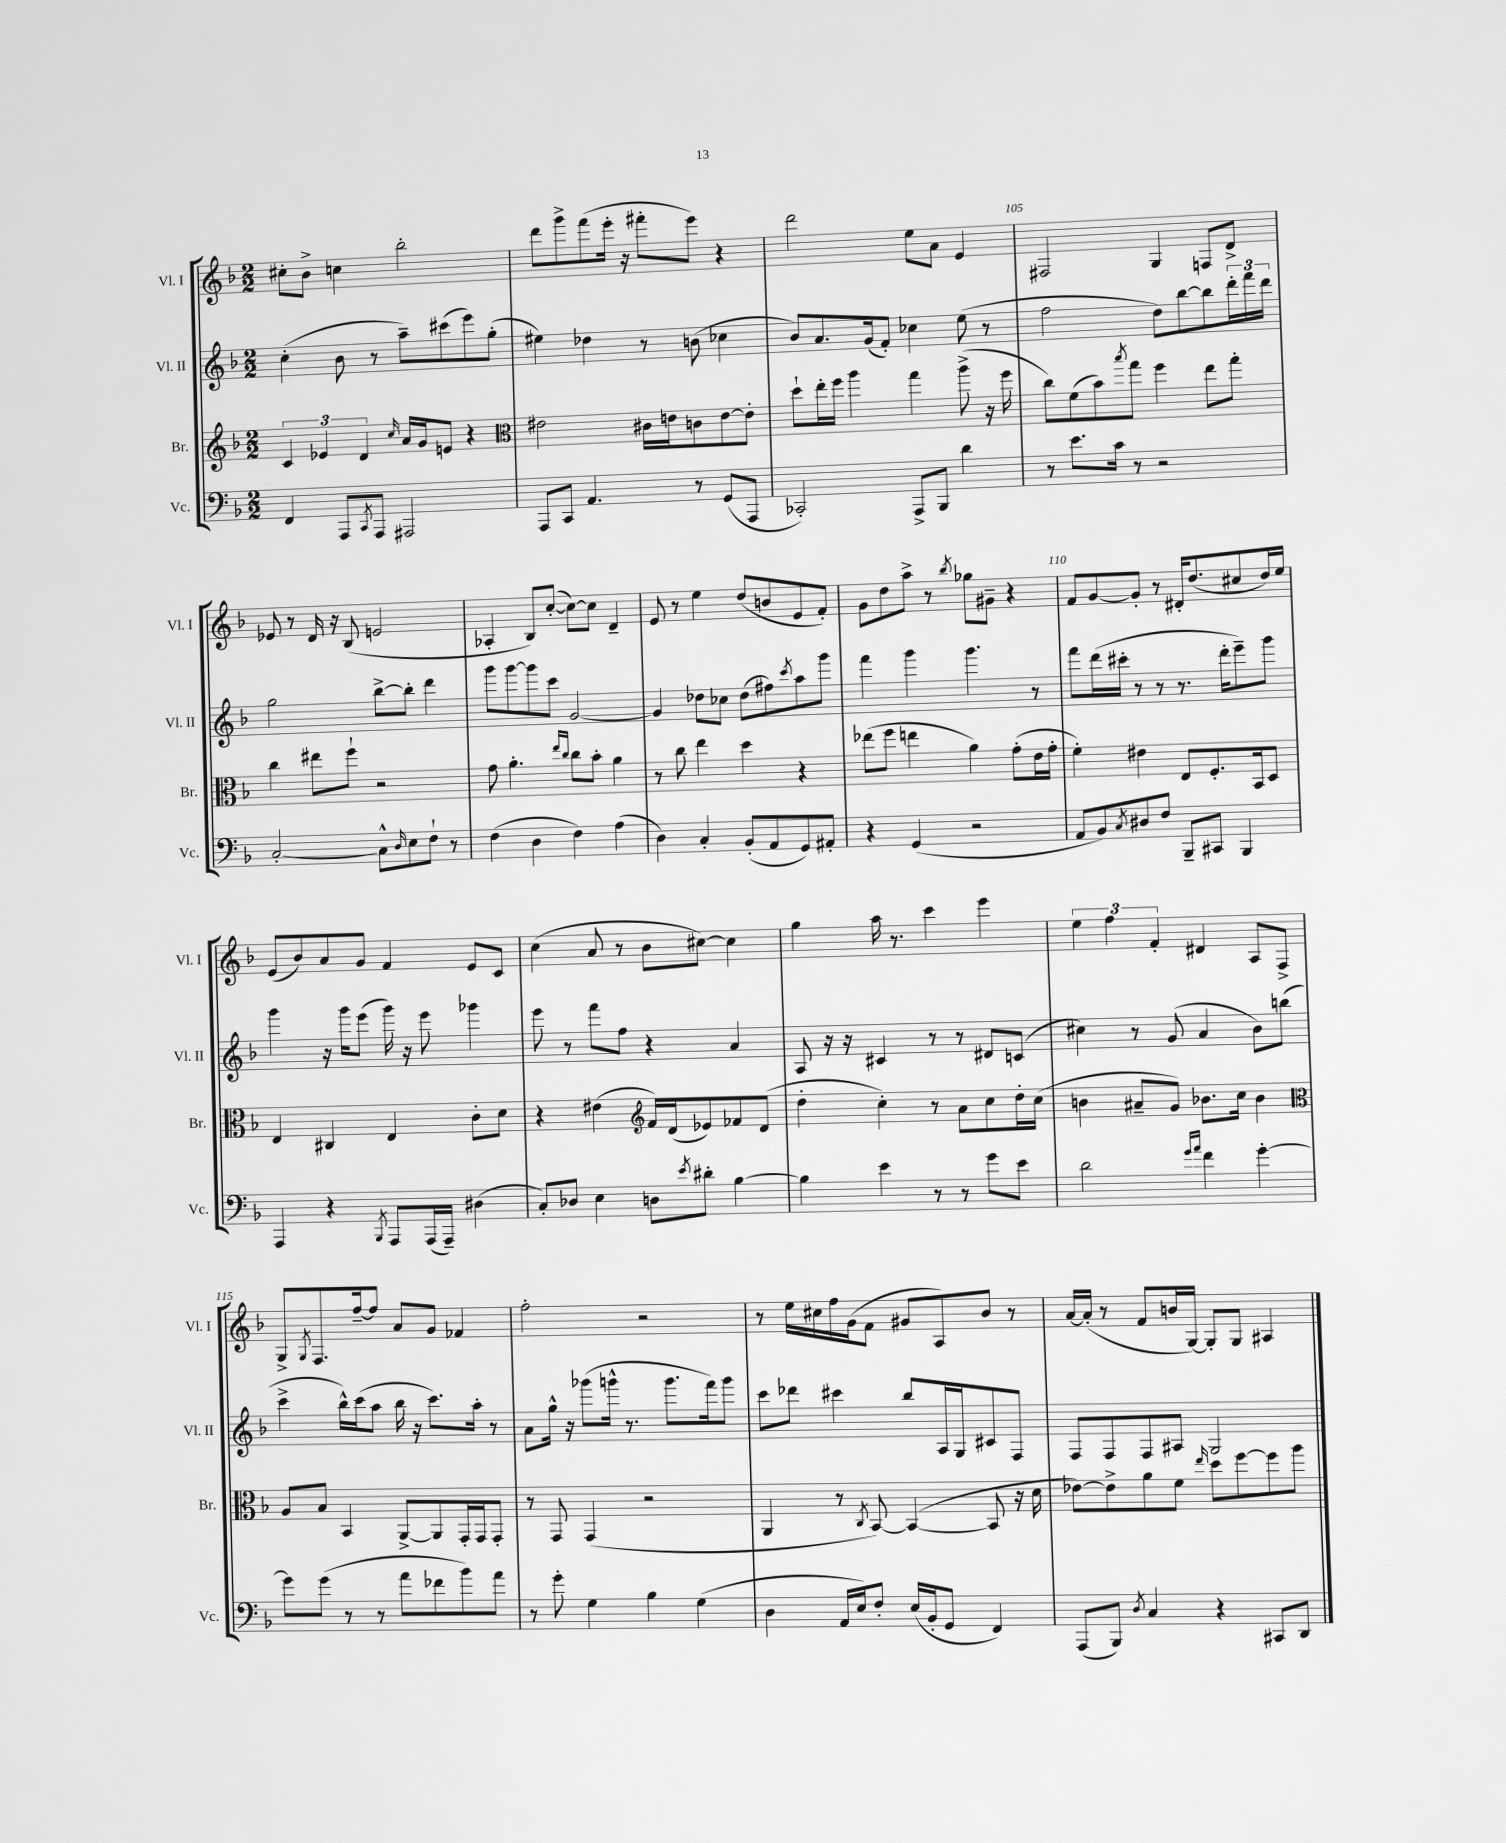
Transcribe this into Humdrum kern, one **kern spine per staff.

**kern	**kern	**kern	**kern
*part4	*part3	*part2	*part1
*staff4	*staff3	*staff2	*staff1
*I"Vc.	*I"Br.	*I"Vl. II	*I"Vl. I
*I'Vc.	*I'Br.	*I'Vl. II	*I'Vl. I
*clefF4	*clefG2	*clefG2	*clefG2
*k[b-]	*k[b-]	*k[b-]	*k[b-]
*M2/2	*M2/2	*M2/2	*M2/2
=102	=102	=102	=102
4FF/	6c/	(4cc'\	8cc#X'\L
.	.	.	8b-^\J
.	6e-X/	.	.
8AAA/L	.	8b-\	4ccn\
.	6d/	.	.
8qCC/	.	.	.
8AAA/J	.	8r	.
.	16qqcc/	.	.
2AAA#X/	16a/LL	8aa~\L)	2bb-'\
.	16g/J	.	.
.	8en/J	(8ccc#X\	.
.	4r	8eee\)	.
.	.	(8gg'\J	.
=103	=103	=103	=103
*	*clefC3	*	*
8AAA/L	2e#X\	4ee#X\)	8ddd\L
8CC/J	.	.	8ggg^\
4.AA/	.	4dd-X\	(8fff\
.	.	.	16eee'\Jk
.	.	.	16r
.	16c#X\LL	8r	8fff#X'\L
.	16en\J	.	.
8r	8cn\	(8bn\	8eee\J)
(8GG/L	[8e\	4cc-X\	4r
8AAA/J	8e'\J]	.	.
=104	=104	=104	=104
2CC-X'/)	8dd`\L	8b-/L)	2ddd\
.	16ee'\L	8.a/	.
.	16ff\JJ	.	.
.	4aa\	.	.
.	.	(16g/k	.
.	.	8f'/J)	.
8AAA^/L	4gg\	4cc-X\	8ee\L
8BBB-/J	.	.	8a\J
4d\	(8aa^\	(8ee\	4e/
.	16r	8r	.
.	16ff\	.	.
=105	=105	=105	=105
8r	8cc\L)	2ff\	2F#X/
8.e\L	(8f\	.	.
.	8b-\)	.	.
16c\Jk	.	.	.
.	8qbb-/	.	.
8r	8gg\J	.	.
2r	4ff\	8dd\L)	4G/
.	.	[8bb-\	.
.	8ee\L	8bb-\]	8Fn/L
.	8gg'\J	24ddd'\L	8d^/J
.	.	24fff\	.
.	.	24ddd\JJ	.
!!LO:LB:g=z
=106	=106	=106	=106
[2C'/	4cc\	2gg\	8e-X/
.	.	.	8r
.	8ee#X\L	.	16d/
.	.	.	16r
.	8ff`\J	.	(8B-/
8C^^\L]	2r	[8bb-^\L	2en/
16qqD/	.	.	.
8E\	.	8bb-'\J]	.
8F`\J	.	4ddd\	.
8r	.	.	.
=107	=107	=107	=107
(4F\	8g\	8ggg\L	4A-X'/
.	4.a'\	[8ggg\	.
4D\	.	8ggg\]	8B-/L)
.	.	8ccc\J	([8cc'/J
.	16qqee/LL	.	.
.	16qqcc/JJ	.	.
4F\)	8cc\L	[2g/	8cc\L_)
.	8b-'\J	.	8cc\J]
(4A\	4a\	.	4d~/
=108	=108	=108	=108
4D\)	8r	4g/]	8e/
.	8cc\	.	8r
4C'/	4ee\	8dd-X\L	4ee\
.	.	8cc-X\J	.
(8BB-'/L	4dd\	(8dd-\L	(8dd/L
8AA/	.	8ff#X\)	8bn/
.	.	8qccc/	.
8GG/)	4r	8aa\	8e/
8AA#X'/J	.	8ggg\J	8f'/J)
=109	=109	=109	=109
4r	(8ee-X\L	4fff\	8g\L
.	8ff\J	.	8dd\
(4GG/	4een\	4ggg\	8aa^\J
.	.	.	8r
.	.	.	8qbb-/
2r	4a\)	4.ggg\	8gg-X\L
.	.	.	8g#X~\J
.	(8g'\L	.	4r
.	16e\L	8r	.
.	16g'\JJ	.	.
=110	=110	=110	=110
8AA/L	4f'\)	8fff\L	8f/L
8BB-/)	.	(16ddd\L	[8g/
.	.	16ccc#X'\JJ	.
8qC/	.	.	.
8D#X/	4e#X\	8r	8g'/J]
8F/J	.	8r	8r
8BBB-~/L	8E/L	8.r	16d#X'/KL
.	.	.	(8.dd/
8CC#X/J	8.F'/	.	.
.	.	16ddd'\KL	.
4BBB-/	.	8eee~\)	8cc#X/
.	16BB-/k	.	.
.	8D/J	8ggg\J	16dd/L)
.	.	.	16ee/JJ
!!LO:LB:g=z
=111	=111	=111	=111
4AAA/	4E/	4ggg\	(8e/L
.	.	.	8b-/)
4r	4C#X/	16r	8a/
.	.	16ggg\KL	.
.	.	(8eee\J	8g/J
8qBBB-/	.	.	.
8AAA/L	4E/	16ggg\)	4f/
.	.	16r	.
(16AAA/L	.	8eee\	.
16AAA~/JJ)	.	.	.
(4D#X\	8c'\L	4ggg-X\	8e/L
.	8d\J	.	8c/J
=112	=112	=112	=112
8C'/L)	4r	8eee\	(4cc\
8D-X/J	.	8r	.
4E\	(4e#X\	8fff\L	8a/
.	.	8ff\J	8r
*	*clefG2	*	*
8Dn\L	16f/LL)	4r	8b-\L
.	(16d/J	.	.
8qe/	.	.	.
8d#X'\J	8e-X/)	.	[8cc#X\J)
[4B-\	8f-X/	4a/	4cc#\]
.	(8d/J	.	.
=113	=113	=113	=113
4B-\]	4dd'\	8A/	4gg\
.	.	16r	.
.	.	16r	.
4e\	4cc'\)	4c#X/	16aa\
.	.	.	8.r
8r	8r	8r	4ccc\
8r	8a\L	8r	.
8g\L	8cc\	8d#X/L	4eee\
8e\J	16dd'\L	(8cn/J	.
.	(16cc\JJ	.	.
=114	=114	=114	=114
2d\	4bn\	4cc#X\)	6ee\
.	.	.	6ff\
.	8a#X~/L	8r	.
.	.	.	6f'/
.	8g/J)	(8g/	.
16qqg/LL	.	.	.
16qqa/JJ	.	.	.
4f\	8.b-X\L	4a/	4d#X/
.	16cc\Jk	.	.
[4g'\	4b-\	8b-\L)	8A/L
.	.	(8bbn\J	8F^/J
!!LO:LB:g=z
=115	=115	=115	=115
*	*clefC3	*	*
8g\L]	8A/L	4ccc^\	8G^/L
.	.	.	8qG/
(8g\J	8B-/J	.	8.F/
8r	4BB-/	16bb-^^\LL)	.
.	.	(16ccc\J	[16ff~/k
8r	.	8aa\J	8ff/J]
8a\L	[8AA^/L	16bb-\	8a/L
.	.	16r	.
8f-X\	8AA/]	8.ccc\L)	8g/J
8b-\)	16GG'/L	.	4f-X/
.	16GG/J	16aa'\Jk	.
8a\J	8GG'/J	8r	.
=116	=116	=116	=116
8r	8r	8a\L	2ff'\
8g'\	8GG/	16gg^^\Jk	.
.	.	16r	.
4G\	(4GG/	(8ggg-X\L	.
.	.	16gggn^^\Jk	.
.	.	8.r	.
4B-\	2r	.	2r
.	.	8.ggg\L	.
(4G\	.	.	.
.	.	16fff\k)	.
.	.	8ggg\J	.
=117	=117	=117	=117
4D\	4AA/	8ccc\L	8r
.	.	8ddd-X\J	16ee\LL
.	.	.	16cc#X\
16AA/LL	8r	4ccc#X\	16ff\
16E/J)	.	.	(16g\J
.	8qC/	.	.
8F'/J	[8BB-/)	.	8f\J
(16E/LL	(4BB-/_	8bb-/L	8g#X/L
16BB-'/J	.	.	.
8GG/J	.	16A/L	8A/)
.	.	16G/J	.
4FF/)	8BB-/]	8c#X/	8b-/J
.	16r	8F/J	8r
.	16d\	.	.
=118	=118	=118	=118
(8AAA/L	[8e-X\L)	8F/L	[16a/LL
.	.	.	(16a'/JJ]
8BBB-/J)	8e-^\]	8F/	8r
8qD/	.	.	.
4C/	8a\	8F/	8f/L
.	8f\J	8A#X/J	16bn/L
.	.	.	[16G/JJ)
.	16qqee/	.	.
4r	8dd\L	2G/	8G'/L]
.	[8ff\	.	8G/J
8CC#X/L	8ff\]	.	4A#X/
8DD/J	8aa\J	.	.
==	==	==	==
*-	*-	*-	*-
